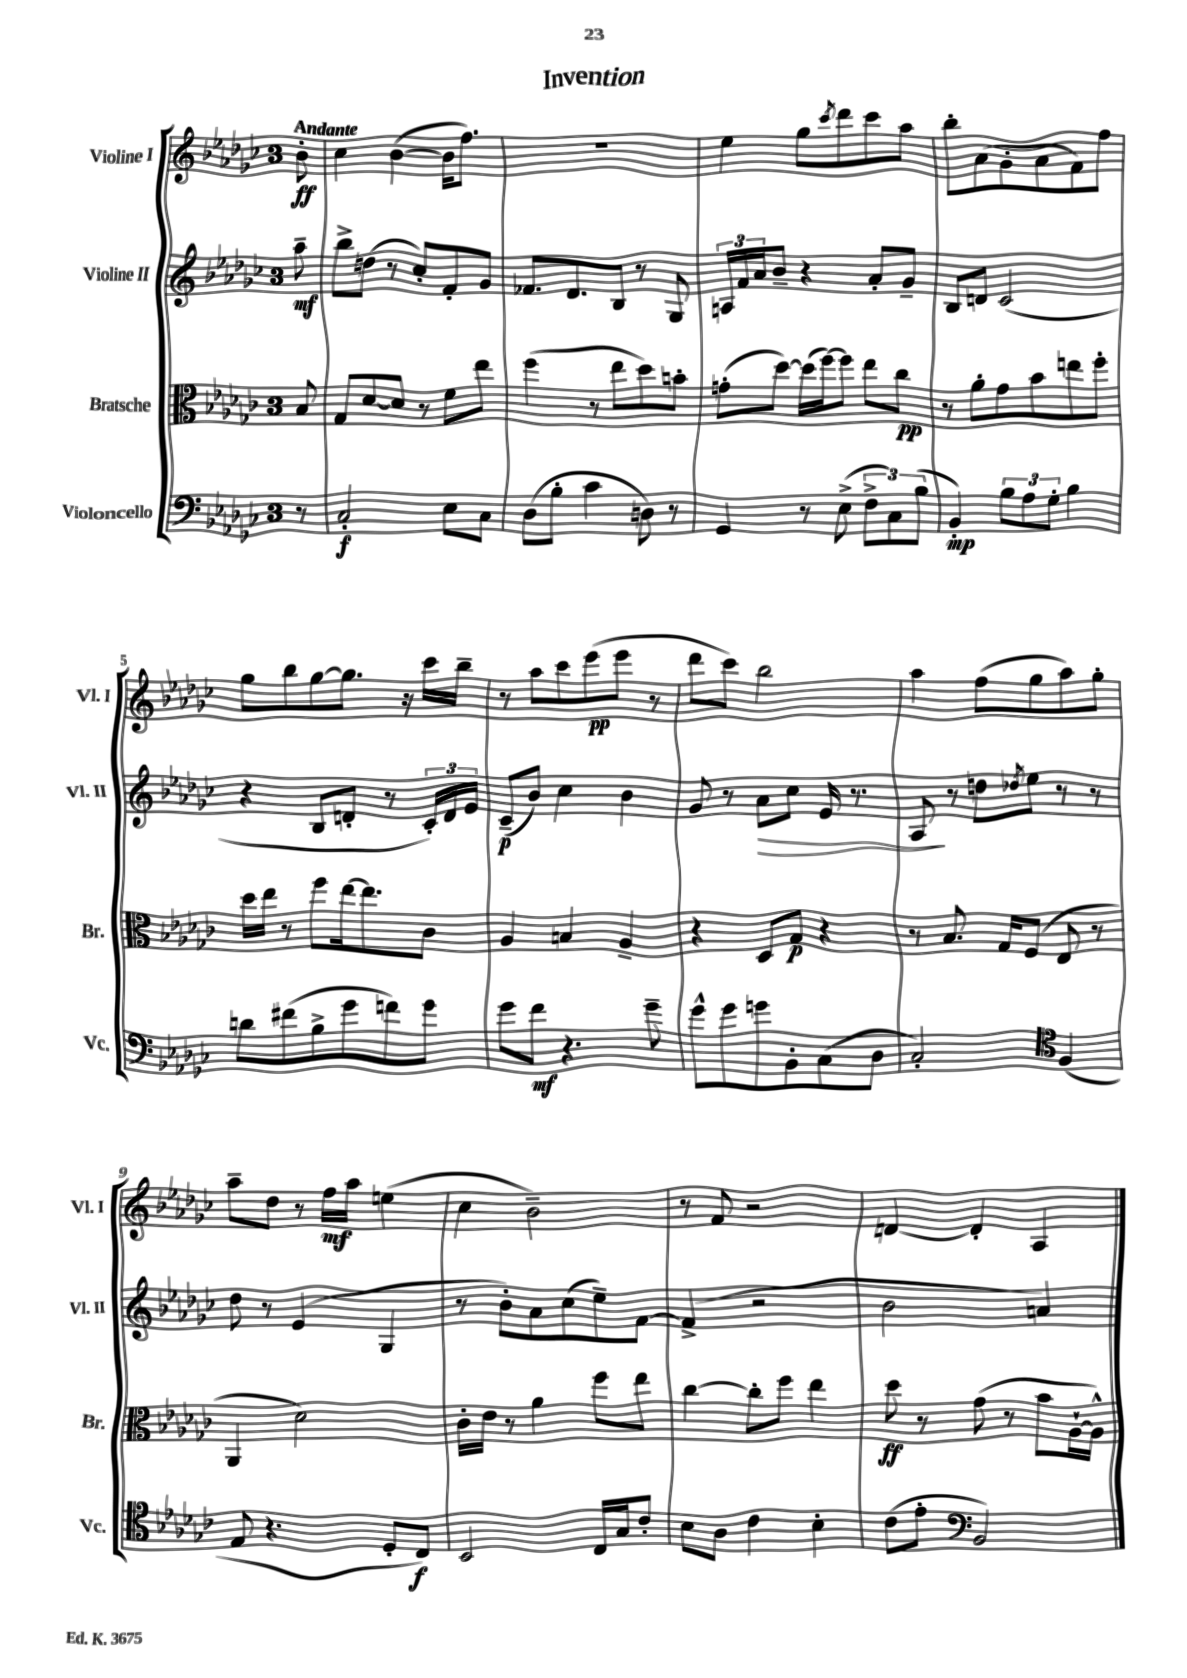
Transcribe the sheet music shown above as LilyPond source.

\header { title = "Invention" }
<<
\new StaffGroup <<
\new Staff = "s0" \with { instrumentName = "Violine I" shortInstrumentName = "Vl. I" } {
    \clef treble \key ges \major \once \override Staff.TimeSignature.style = #'single-digit \time 3/4 \partial 8 \tempo "Andante"
    bes'8-.\ff |
    ces''4 bes'4~( bes'16 f''8.) |
    R2. |
    ees''4 ges''8 \acciaccatura { ces'''8 } des'''8 ces'''8 aes''8 |
    bes''8-. aes'8( ges'8-. aes'8 f'8) f''8 |
    ges''8 bes''8 ges''8~ ges''8. r16 ces'''16 bes''16-- |
    r8 aes''8 ces'''8 ees'''8\pp( ees'''8 r8 |
    des'''8 ces'''8) bes''2 |
    aes''4 f''8( ges''8 aes''8) ges''8-. |
    aes''8-- des''8 r8 f''16\mf aes''16 e''4( |
    ces''4 bes'2--) |
    r8 f'8 r2 |
    d'4~ d'4-. aes4 \bar "|." |
}
\new Staff = "s1" \with { instrumentName = "Violine II" shortInstrumentName = "Vl. II" } {
    \clef treble \key ges \major \once \override Staff.TimeSignature.style = #'single-digit \time 3/4 \partial 8
    aes''8--\mf |
    bes''8-> d''8( r8 ces''8-.) f'8-. ges'8 |
    fes'8. des'8. bes8 r8 ges8 |
    \tuplet 3/2 { a16 f'16 aes'16 } bes'8-- r4 aes'8-. ges'8-- |
    bes8 d'8 ces'2( |
    r4 bes8 d'8-. r8 \tuplet 3/2 { ces'16-.) d'16 ees'16 } |
    ces'8--\p( bes'8) ces''4 bes'4 |
    ges'8 r8 aes'8\> ces''8 ees'16 r8. |
    aes8\! r8 d''8 \acciaccatura { des''8 } ees''8 r8 r8 |
    des''8 r8 ees'4( ges4 |
    r8 bes'8-.) aes'8 ces''8( ees''8--) f'8~ |
    f'4->( r2 |
    bes'2 a'4) \bar "|." |
}
\new Staff = "s2" \with { instrumentName = "Bratsche" shortInstrumentName = "Br." } {
    \clef alto \key ges \major \once \override Staff.TimeSignature.style = #'single-digit \time 3/4 \partial 8
    bes8 |
    ges8 des'8~ des'8 r8 f'8 ees''8 |
    f''4( r8 ees''8 des''8) b'8-. |
    g'8-.( des''8~) des''16( f''16~) f''8 ees''8 ces''8\pp |
    r8 aes'8-. ges'8 bes'8 e''8 f''8-. |
    des''16 ees''16 r8 f''8 ees''16~ ees''8. ces'8 |
    aes4 b4 aes4-- |
    r4 des8 ges8\p r4 |
    r8 bes8. ges16 f8( ees8 r8 |
    aes,4 des'2) |
    ces'16-. ees'16 r8 aes'4 f''8 ees''8 |
    ces''4~ ces''8-. f''8 ees''4 |
    des''8\ff r8 ges'8( r8 bes'8 aes16~-! aes16-^) \bar "|." |
}
\new Staff = "s3" \with { instrumentName = "Violoncello" shortInstrumentName = "Vc." } {
    \clef bass \key ges \major \once \override Staff.TimeSignature.style = #'single-digit \time 3/4 \partial 8
    r8 |
    ces2-.\f ees8 ces8 |
    des8( bes8-. ces'4 d8) r8 |
    ges,4 r8 ees8->( \tuplet 3/2 { f8-> ces8) bes8( } |
    bes,4-.\mp) \tuplet 3/2 { bes8 aes8 ges8-. } bes4 |
    d'8 fis'8( bes8-> ges'8 f'8) ges'8 |
    ges'8 f'8\mf r4. ges'8-- |
    ges'8-^ ges'8 g'8 bes,8-. ces8( des8 |
    ces2-.) \clef tenor f4( |
    ees8 r4. des8-. ces8\f) |
    bes,2 ces16 ges16 ces'8-. |
    bes8 aes8 ces'4 bes4-. |
    ces'8( ees'8-. \clef bass bes,2) \bar "|." |
}
>>
>>
